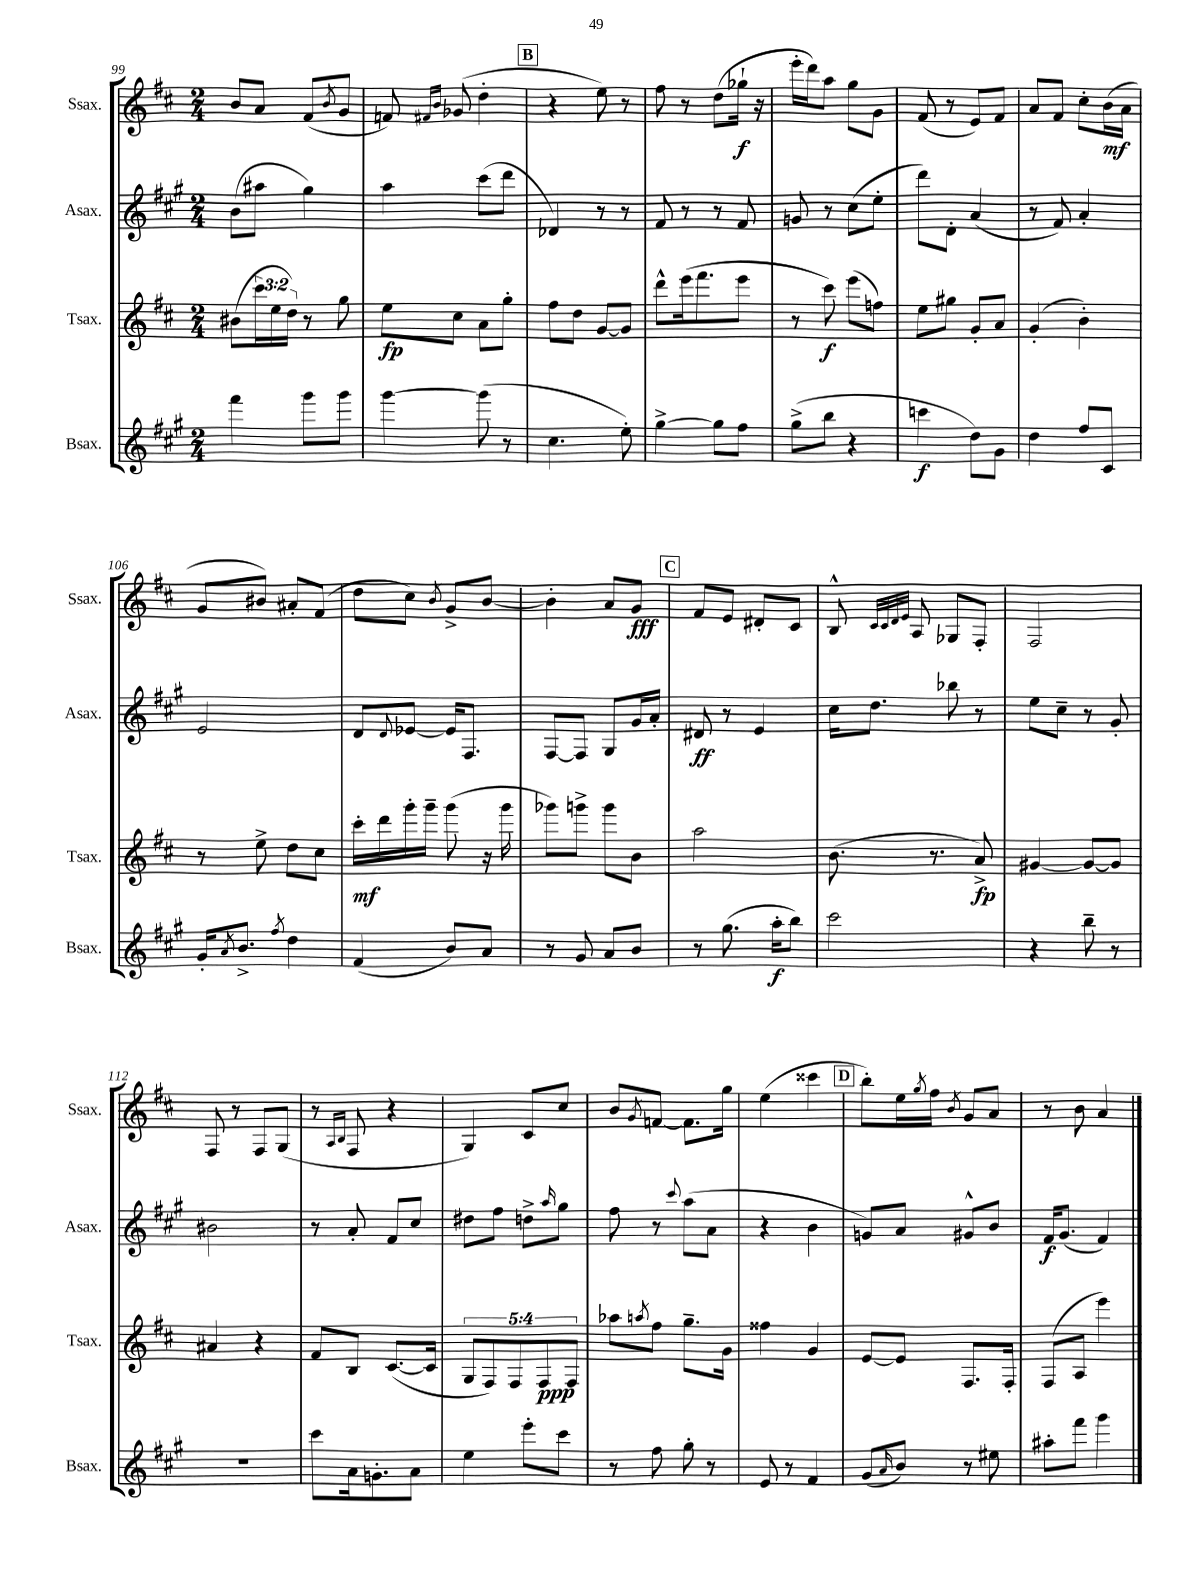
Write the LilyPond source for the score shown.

<<
\new StaffGroup <<
\new Staff = "s0" \with { instrumentName = "Ssax." shortInstrumentName = "Ssax." } {
    \clef treble \key d \major \numericTimeSignature \time 2/4
    b'8 a'8 fis'8( \acciaccatura { b'8 } g'8 |
    f'8) \grace { fis'16 b'16 } ges'8( d''4-. |
    \mark \markup { \box "B" } r4 e''8) r8 |
    fis''8 r8 d''8( ges''16-!\f r16 |
    e'''16-. d'''16) a''8 g''8 g'8 |
    fis'8( r8 e'8) fis'8 |
    a'8 fis'8 cis''8-. b'16\mf( a'16 |
    g'8 bis'8) ais'8-. fis'8( |
    d''8 cis''8) \acciaccatura { b'8 } g'8-> b'8~ |
    b'4-. a'8 g'8\fff |
    \mark \markup { \box "C" } fis'8 e'8 dis'8-. cis'8 |
    b8-^ \grace { cis'32 cis'32 d'32 e'32 } a8 ges8 fis8-. |
    fis2 |
    fis8 r8 fis8 g8( |
    r8 \grace { a16 b16 } fis8 r4 |
    g4) cis'8 cis''8 |
    b'8 \acciaccatura { g'8 } f'8~ f'8. g''16 |
    e''4( cisis'''4 |
    \mark \markup { \box "D" } b''8-.) e''16 \acciaccatura { g''8 } fis''16 \acciaccatura { b'8 } g'8 a'8 |
    r8 b'8 a'4 \bar "|." |
}
\new Staff = "s1" \with { instrumentName = "Asax." shortInstrumentName = "Asax." } {
    \clef treble \key a \major \numericTimeSignature \time 2/4
    b'8( ais''8 gis''4) |
    a''4 cis'''8( d'''8 |
    \mark \markup { \box "B" } des'4) r8 r8 |
    fis'8 r8 r8 fis'8 |
    g'8 r8 cis''8( e''8-. |
    d'''8) d'8-. a'4( |
    r8 fis'8) a'4-. |
    e'2 |
    d'8 \appoggiatura { d'8 } ees'8~ ees'16 fis8. |
    fis8~ fis8 gis8 gis'16 a'16-. |
    \mark \markup { \box "C" } dis'8\ff r8 e'4 |
    cis''16 d''8. bes''8 r8 |
    e''8 cis''8-- r8 gis'8-. |
    bis'2 |
    r8 a'8-. fis'8 cis''8 |
    dis''8 fis''8 d''8-> \grace { a''16 } gis''8 |
    fis''8 r8 \appoggiatura { cis'''8 } a''8( a'8 |
    r4 b'4 |
    \mark \markup { \box "D" } g'8) a'8 gis'8-^ b'8 |
    fis'16\f gis'8.( fis'4) \bar "|." |
}
\new Staff = "s2" \with { instrumentName = "Tsax." shortInstrumentName = "Tsax." } {
    \clef treble \key d \major \numericTimeSignature \time 2/4 \override Staff.TupletNumber.text = #tuplet-number::calc-fraction-text
    bis'8( \tuplet 3/2 { cis'''16 e''16 d''16) } r8 g''8 |
    e''8\fp cis''8 a'8 g''8-. |
    \mark \markup { \box "B" } fis''8 d''8 g'8~ g'8 |
    d'''8-^ e'''16( fis'''8. e'''8 |
    r8 cis'''8\f) e'''8( f''8) |
    e''8 gis''8 g'8-. a'8 |
    g'4-.( b'4-.) |
    r8 e''8-> d''8 cis''8 |
    cis'''16-.\mf d'''16 g'''16-. g'''16-- g'''8( r16 g'''16 |
    ges'''8) g'''8-> g'''8 b'8 |
    \mark \markup { \box "C" } a''2 |
    b'8.( r8. a'8->\fp) |
    gis'4~ gis'8~ gis'8 |
    ais'4 r4 |
    fis'8 b8 cis'8.~( cis'16 |
    \tuplet 5/4 { g8 fis8) fis8 fis8\ppp fis8 } |
    aes''8 \acciaccatura { a''8 } fis''8 g''8.-- g'16 |
    fisis''4 g'4 |
    \mark \markup { \box "D" } e'8~ e'8 fis8. fis16-. |
    fis8( a8 e'''4) \bar "|." |
}
\new Staff = "s3" \with { instrumentName = "Bsax." shortInstrumentName = "Bsax." } {
    \clef treble \key a \major \numericTimeSignature \time 2/4
    fis'''4 gis'''8 gis'''8 |
    gis'''4~ gis'''8( r8 |
    \mark \markup { \box "B" } cis''4. e''8-.) |
    gis''4~-> gis''8 fis''8 |
    gis''8->( b''8 r4 |
    c'''4\f d''8) gis'8 |
    d''4 fis''8 cis'8 |
    gis'16-. \acciaccatura { a'8 } b'8.-> \acciaccatura { fis''8 } d''4 |
    fis'4( b'8) a'8 |
    r8 gis'8 a'8 b'8 |
    \mark \markup { \box "C" } r8 gis''8.( a''16-.\f b''8) |
    cis'''2 |
    r4 b''8-- r8 |
    R2 |
    cis'''8 a'16 g'8.-. a'8 |
    e''4 e'''8-. cis'''8 |
    r8 fis''8 gis''8-. r8 |
    e'8 r8 fis'4 |
    \mark \markup { \box "D" } gis'8( \grace { a'16 } b'8) r8 eis''8 |
    ais''8-. fis'''8 gis'''4 \bar "|." |
}
>>
>>
\layout { \context { \Score currentBarNumber = #99 } }
